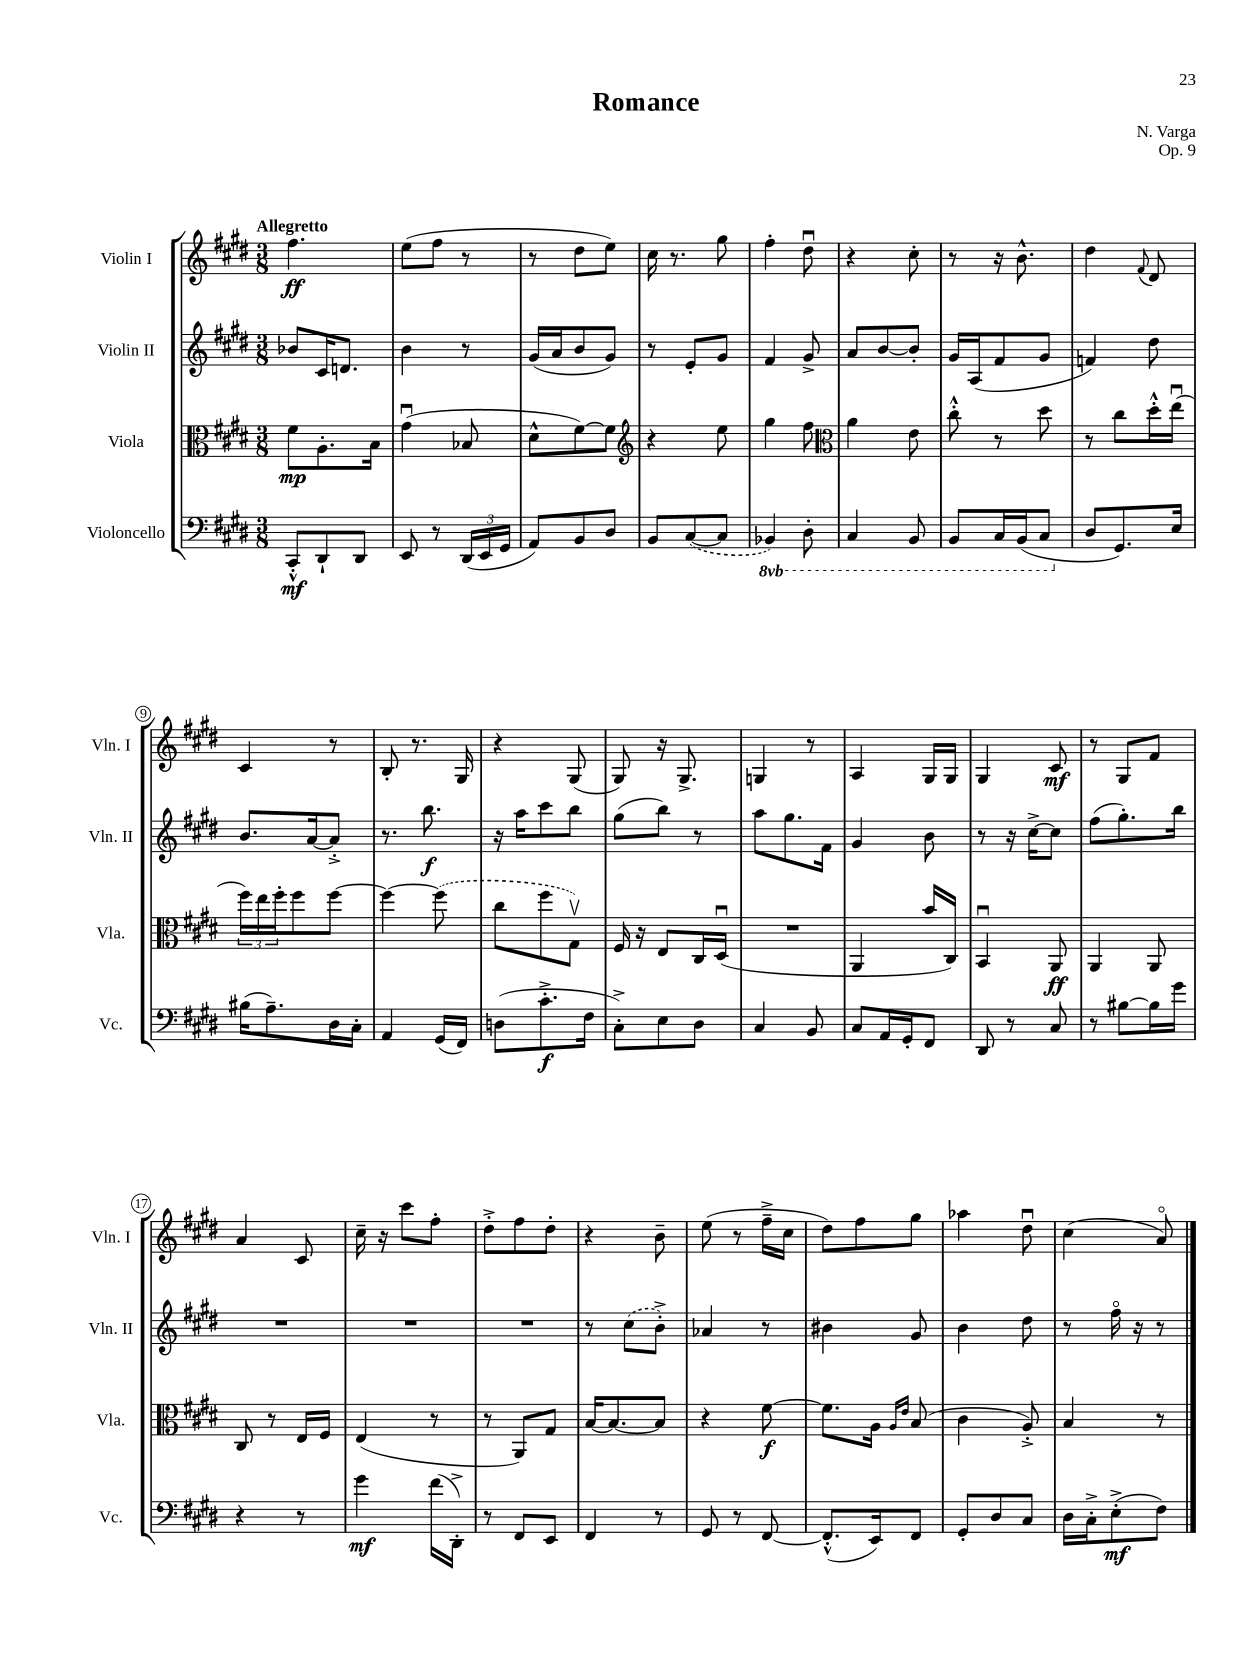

**kern	**kern	**kern	**kern
*staff4	*staff3	*staff2	*staff1
*clefF4	*clefC3	*clefG2	*clefG2
*k[f#c#g#d#]	*k[f#c#g#d#]	*k[f#c#g#d#]	*k[f#c#g#d#]
*M3/8	*M3/8	*M3/8	*M3/8
8CC#'^^	8f#	8b-	4.ff#
8DD#`	8.A'	16c#	.
.	.	8.d	.
8DD#	.	.	.
.	16B	.	.
=	=	=	=
8EE	(4g#u	4b	(8ee
8r	.	.	8ff#
(24DD#	8B-	8r	8r
24EE	.	.	.
24GG#	.	.	.
=	=	=	=
8AA)	8d#^^	(16g#	8r
.	.	16a	.
8BB	[8f#)	8b	8dd#
8D#	8f#]	8g#)	8ee)
=	=	=	=
*	*clefG2	*	*
8BB	4r	8r	16cc#
.	.	.	8.r
([8C#	.	8e'	.
8C#]	8ee	8g#	8gg#
=	=	=	=
4BBB-)	4gg#	4f#	4ff#'
8DD#'	8ff#	8g#^	8dd#u
=	=	=	=
*	*clefC3	*	*
4CC#	4a	8a	4r
.	.	[8b	.
8BBB	8e	8b']	8cc#'
=	=	=	=
8BBB	8cc#'^^	16g#	8r
.	.	(16A	.
16CC#	8r	8f#	16r
(16BBB	.	.	8.b^^
8CC#	8dd#	8g#	.
=	=	=	=
8D#	8r	4f)	4dd#
8.GG#)	8cc#	.	.
.	.	.	8qqf#
.	16dd#'^^	8dd#	8d#
16E	(16eeu	.	.
=	=	=	=
(16B#	24ff#)	8.b	4c#
.	24ee	.	.
8.A~)	.	.	.
.	24ff#'	.	.
.	8ff#	.	.
.	.	[16a	.
16D#	[8ff#	8a'^]	8r
16C#'	.	.	.
=	=	=	=
4AA	4ff#_	8.r	8B'
.	.	.	8.r
.	.	8.bb	.
(16GG#	(8ff#]	.	.
16FF#)	.	.	16G#
=	=	=	=
(8D	8cc#	16r	4r
.	.	16aa	.
8.c#'^	8ff#	8ccc#	.
.	8G#v)	8bb	(8G#
16F#	.	.	.
=	=	=	=
8C#'^)	16F#	(8gg#	8G#)
.	16r	.	.
8E	8E	8bb)	16r
.	.	.	8.G#^
8D#	16C#	8r	.
.	(16D#u	.	.
=	=	=	=
4C#	4.r	8aa	4G
.	.	8.gg#	.
8BB	.	.	8r
.	.	16f#	.
=	=	=	=
8C#	4AA	4g#	4A
16AA	.	.	.
16GG#'	.	.	.
8FF#	16b	8b	16G#
.	16C#)	.	16G#
=	=	=	=
8DD#	4BBu	8r	4G#
8r	.	16r	.
.	.	[16cc#^	.
8C#	8AA	8cc#]	8c#
=	=	=	=
8r	4AA	(8ff#	8r
[8B#	.	8.gg#')	8G#
16B#]	8AA	.	8f#
16g#	.	16bb	.
=	=	=	=
4r	8C#	4.r	4a
.	8r	.	.
8r	16E	.	8c#
.	16F#	.	.
=	=	=	=
4g#	(4E	4.r	16cc#~
.	.	.	16r
.	.	.	8ccc#
(16f#	8r	.	8ff#'
16DD#'^)	.	.	.
=	=	=	=
8r	8r	4.r	8dd#'^
8FF#	8AA)	.	8ff#
8EE	8G#	.	8dd#'
=	=	=	=
4FF#	[16B	8r	4r
.	8.B_	.	.
.	.	(8cc#	.
8r	8B]	8b'^)	8b~
=	=	=	=
8GG#	4r	4a-	(8ee
8r	.	.	8r
[8FF#	[8f#	8r	16ff#~^
.	.	.	16cc#
=	=	=	=
(8.FF#'^^]	8.f#]	4b#	8dd#)
.	.	.	8ff#
16EE)	16A	.	.
.	16qqA	.	.
.	16qqe	.	.
8FF#	(8B	8g#	8gg#
=	=	=	=
8GG#'	4c#	4b	4aa-
8D#	.	.	.
8C#	8A'^)	8dd#	8dd#u
=	=	=	=
16D#	4B	8r	(4cc#
16C#'^	.	.	.
(8E'^	.	16ff#o	.
.	.	16r	.
8F#)	8r	8r	8ao)
==	==	==	==
*-	*-	*-	*-
